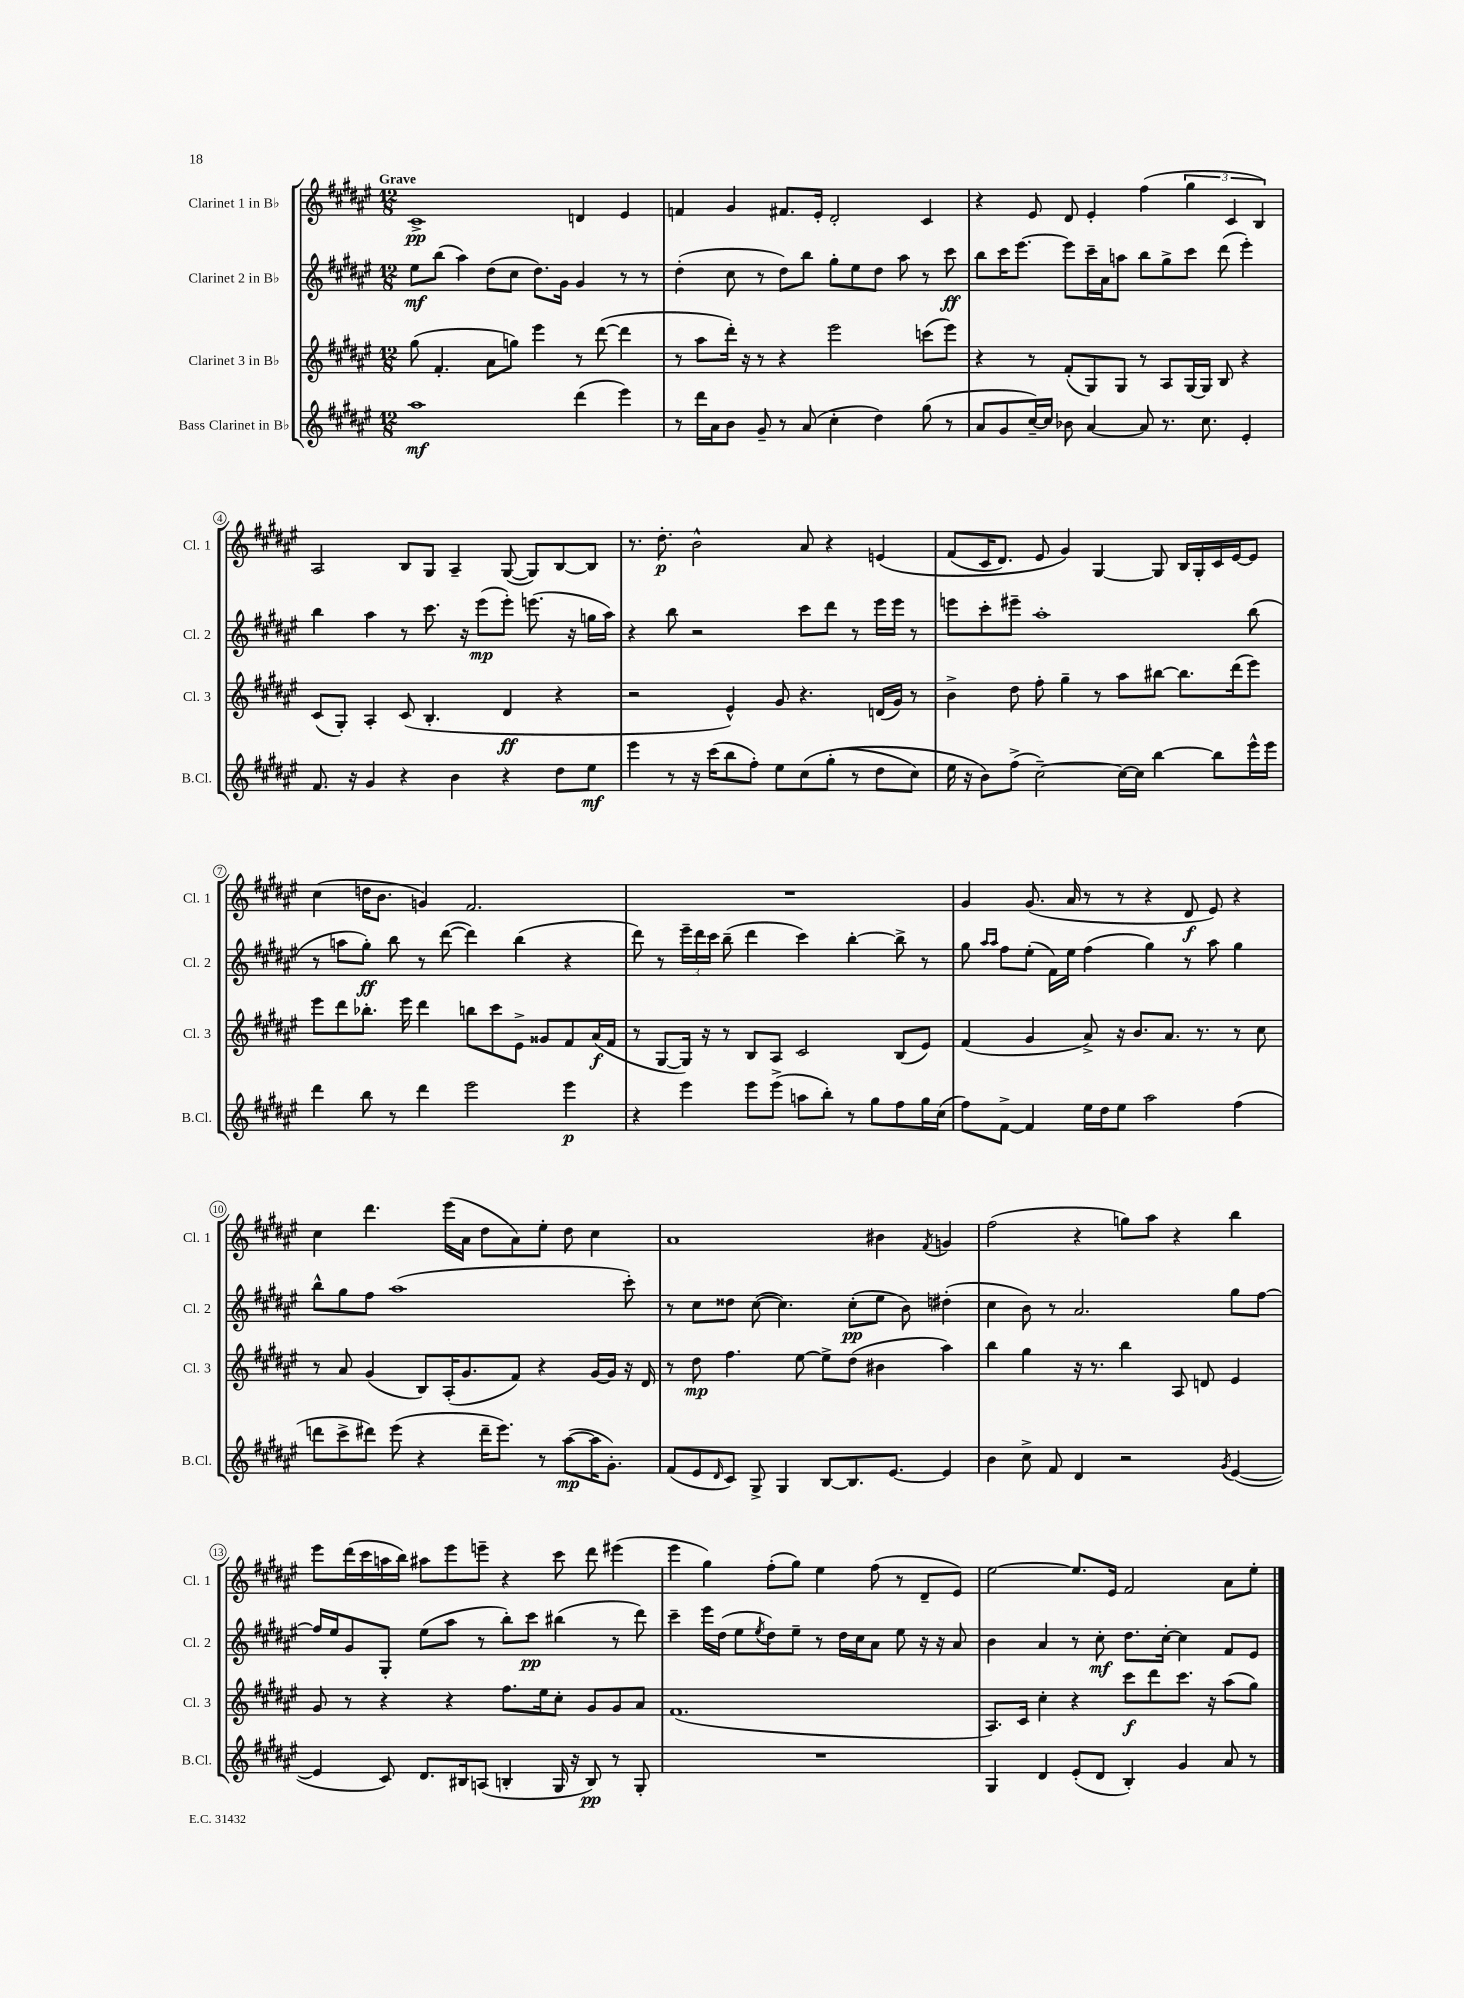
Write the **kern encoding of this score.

**kern	**dynam	**kern	**dynam	**kern	**dynam	**kern	**dynam
*part4	*part4	*part3	*part3	*part2	*part2	*part1	*part1
*staff4	*staff4	*staff3	*staff3	*staff2	*staff2	*staff1	*staff1
*I"Bass Clarinet in B♭	*	*I"Clarinet 3 in B♭	*	*I"Clarinet 2 in B♭	*	*I"Clarinet 1 in B♭	*
*I'B.Cl.	*	*I'Cl. 3	*	*I'Cl. 2	*	*I'Cl. 1	*
*clefG2	*	*clefG2	*	*clefG2	*	*clefG2	*
*k[f#c#g#d#a#e#]	*	*k[f#c#g#d#a#e#]	*	*k[f#c#g#d#a#e#]	*	*k[f#c#g#d#a#e#]	*
*M12/8	*	*M12/8	*	*M12/8	*	*M12/8	*
=1	=1	=1	=1	=1	=1	=1	=1
!	!	!	!	!	!	!LO:TX:a:B:t=Grave	!
1aa#	mf	(8gg#\	.	8ee#\L	mf	1c#^	pp
.	.	4.f#'/	.	(8bb\J	.	.	.
.	.	.	.	4aa#\)	.	.	.
.	.	8a#\L	.	(8dd#\L	.	.	.
.	.	8ggn\J)	.	8cc#\J	.	.	.
.	.	4eee#\	.	8.dd#\L)	.	.	.
.	.	.	.	16g#\Jk	.	.	.
(4ddd#\	.	8r	.	4g#/	.	4dn/	.
.	.	([8ddd#\	.	.	.	.	.
4eee#\)	.	4ddd#\]	.	8r	.	4e#/	.
.	.	.	.	8r	.	.	.
=2	=2	=2	=2	=2	=2	=2	=2
8r	.	8r	.	(4dd#'\	.	4fn/	.
16ddd#\LL	.	8aa#\L	.	.	.	.	.
16a#\J	.	.	.	.	.	.	.
8b\J	.	16ddd#'\Jk)	.	8cc#\	.	4g#/	.
.	.	16r	.	.	.	.	.
8g#~/	.	8r	.	8r	.	.	.
8r	.	4r	.	8dd#\L)	.	8.f#X/L	.
(8a#/	.	.	.	8bb\J	.	.	.
.	.	.	.	.	.	16e#'/Jk	.
4cc#'\	.	2eee#\	.	8gg#'\L	.	2d#'/	.
.	.	.	.	8ee#\	.	.	.
4dd#\)	.	.	.	8dd#\J	.	.	.
.	.	.	.	8aa#\	.	.	.
(8gg#\	.	(8cccn\L	.	8r	.	4c#/	.
8r	.	8eee#\J)	.	8ccc#\	ff	.	.
=3	=3	=3	=3	=3	=3	=3	=3
8a#/L	.	4r	.	8bb\L	.	4r	.
8g#/	.	.	.	16ccc#\K	.	.	.
.	.	.	.	[8.eee#\J	.	.	.
[16cc#~/L)	.	8r	.	.	.	8e#/	.
16cc#/JJ]	.	.	.	.	.	.	.
8b-X\	.	(8f#'/L	.	8eee#\L]	.	8d#/	.
[4a#/	.	8G#/)	.	16ccc#~\L	.	4e#'/	.
.	.	.	.	16a#\J	.	.	.
.	.	8G#/J	.	8aan\J	.	.	.
8a#/]	.	8r	.	8bb\L	.	(4ff#\	.
8.r	.	8A#/L	.	8gg#^\	.	.	.
.	.	[16G#/L	.	8ccc#\J	.	6gg#\	.
8.cc#\	.	16G#/JJ]	.	.	.	.	.
.	.	8B/	.	(8ddd#\	.	.	.
.	.	.	.	.	.	6c#/	.
4e#'/	.	4r	.	4eee#'\)	.	.	.
.	.	.	.	.	.	6B/)	.
!!LO:LB:g=z
=4	=4	=4	=4	=4	=4	=4	=4
8.f#/	.	(8c#/L	.	4bb\	.	2A#/	.
.	.	8G#'/J)	.	.	.	.	.
16r	.	.	.	.	.	.	.
4g#/	.	4A#'/	.	4aa#\	.	.	.
4r	.	(8c#/	.	8r	.	8B/L	.
.	.	4.B'/	.	8.ccc#\	.	8G#/J	.
4b\	.	.	.	.	.	4A#~/	.
.	.	.	.	16r	.	.	.
.	.	.	.	(8eee#\L	mp	.	.
4r	.	4d#/	ff	8eee#'\J)	.	([8G#/	.
.	.	.	.	(8.eeen\	.	8G#/L])	.
8dd#\L	.	4r	.	.	.	[8B/	.
.	.	.	.	16r	.	.	.
8ee#\J	mf	.	.	16ggn\LL	.	8B/J]	.
.	.	.	.	16aa#\JJ)	.	.	.
=5	=5	=5	=5	=5	=5	=5	=5
4eee#\	.	2r	.	4r	.	8.r	.
.	.	.	.	.	.	8.dd#'\	p
8r	.	.	.	8bb\	.	.	.
16r	.	.	.	2r	.	2b^^\	.
(16ccc#\KL	.	.	.	.	.	.	.
8bb\	.	4e#^^/)	.	.	.	.	.
8ff#'\J)	.	.	.	.	.	.	.
8ee#\L	.	8g#/	.	.	.	.	.
(8cc#\	.	4.r	.	8ccc#\L	.	8a#/	.
(8gg#'\J	.	.	.	8ddd#\J	.	4r	.
8r	.	.	.	8r	.	.	.
8dd#\L	.	(16dn/LL	.	16eee#\LL	.	(4en/	.
.	.	16g#/JJ)	.	16eee#\JJ	.	.	.
8cc#\J)	.	8r	.	8r	.	.	.
=6	=6	=6	=6	=6	=6	=6	=6
16ee#\	.	4b^\	.	8eeen\L	.	(8f#/L	.
16r	.	.	.	.	.	.	.
8b\L)	.	.	.	8ccc#'\	.	16c#/K	.
.	.	.	.	.	.	8.d#/J)	.
(8ff#^\J	.	8dd#\	.	8eee#X~\J	.	.	.
[2cc#~\)	.	8ff#'\	.	1aa#'	.	8e#/	.
.	.	4gg#~\	.	.	.	4g#/)	.
.	.	8r	.	.	.	[4G#/	.
16cc#\LL_	.	8aa#\L	.	.	.	.	.
16cc#\JJ]	.	.	.	.	.	.	.
[4bb\	.	[8bb#X\J	.	.	.	8G#/]	.
.	.	8.bb#\L]	.	.	.	16B/LL	.
.	.	.	.	.	.	16G#'/	.
8bb\L]	.	.	.	.	.	16c#/	.
.	.	(16ddd#\k	.	.	.	[16e#/J	.
16eee#^^\L	.	8eee#\J)	.	(8bb\	.	8e#/J]	.
16eee#\JJ	.	.	.	.	.	.	.
!!LO:LB:g=z
=7	=7	=7	=7	=7	=7	=7	=7
4ddd#\	.	8eee#\L	.	8r	.	(4cc#\	.
.	.	8ddd#\	.	8aan\L	.	.	.
8bb\	.	8.bb-X'\J	.	8gg#'\J)	ff	16ddn\KL	.
.	.	.	.	.	.	8.b\J	.
8r	.	.	.	8bb\	.	.	.
.	.	16eee#\	.	.	.	.	.
4ddd#\	.	4ddd#\	.	8r	.	4gn/)	.
.	.	.	.	([8ddd#\	.	.	.
2eee#\	.	8bbn\L	.	4ddd#\])	.	2.f#/	.
.	.	8ccc#\	.	.	.	.	.
.	.	8e#^\J	.	(4bb\	.	.	.
.	.	8g##X/L	.	.	.	.	.
4eee#\	p	8f#/	.	4r	.	.	.
.	.	(16a#/L	f	.	.	.	.
.	.	16f#/JJ	.	.	.	.	.
=8	=8	=8	=8	=8	=8	=8	=8
4r	.	8r	.	8ddd#\)	.	1.r	.
.	.	[8G#/L	.	8r	.	.	.
4eee#\	.	16G#/Jk])	.	24eee#~\LL	.	.	.
.	.	.	.	24ddd#\	.	.	.
.	.	16r	.	.	.	.	.
.	.	.	.	24ccc#\JJ	.	.	.
.	.	8r	.	(8bb~\	.	.	.
8eee#\L	.	8B/L	.	4ddd#\	.	.	.
(8eee#^\J	.	8A#/J	.	.	.	.	.
8aan\L	.	2c#/	.	4ccc#\)	.	.	.
8bb'\J)	.	.	.	.	.	.	.
8r	.	.	.	[4bb'\	.	.	.
8gg#\L	.	.	.	.	.	.	.
8ff#\	.	(8B/L	.	8bb^\]	.	.	.
16gg#\L	.	8e#/J)	.	8r	.	.	.
(16cc#\JJ	.	.	.	.	.	.	.
=9	=9	=9	=9	=9	=9	=9	=9
8ff#\L)	.	(4f#/	.	8gg#\	.	4g#/	.
.	.	.	.	16qqaa#/LL	.	.	.
.	.	.	.	16qqaa#/JJ	.	.	.
[8f#^\J	.	.	.	8ff#\L	.	.	.
4f#/]	.	4g#/	.	(8ee#'\J	.	(8.g#/	.
.	.	.	.	16f#\LL)	.	.	.
.	.	.	.	16ee#\JJ	.	16a#/	.
16ee#\LL	.	8a#^/)	.	(4ff#\	.	8r	.
16dd#\J	.	.	.	.	.	.	.
8ee#\J	.	16r	.	.	.	8r	.
.	.	8.b/L	.	.	.	.	.
2aa#\	.	.	.	4gg#\)	.	4r	.
.	.	8.a#/J	.	.	.	.	.
.	.	.	.	8r	.	8d#/	f
.	.	8.r	.	.	.	.	.
.	.	.	.	8aa#\	.	8e#/)	.
(4ff#\	.	8r	.	4gg#\	.	4r	.
.	.	8cc#\	.	.	.	.	.
!!LO:LB:g=z
=10	=10	=10	=10	=10	=10	=10	=10
8dddn\L	.	8r	.	8bb^^\L	.	4cc#\	.
8ccc#^\	.	8a#/	.	8gg#\	.	.	.
8ddd#X\J)	.	(4g#/	.	8ff#\J	.	4.ddd#\	.
(8eee#\	.	.	.	(1aa#	.	.	.
4r	.	8B/L)	.	.	.	.	.
.	.	(16A#'/K	.	.	.	(16eee#\LL	.
.	.	8.g#/	.	.	.	16a#\JJ	.
16ddd#~\KL	.	.	.	.	.	8dd#\L	.
8.eee#\J)	.	.	.	.	.	.	.
.	.	8f#/J)	.	.	.	8a#\)	.
8r	.	4r	.	.	.	8ee#'\J	.
([8aa#\L	mp	.	.	.	.	8dd#\	.
16aa#\K]	.	[16g#/LL	.	.	.	4cc#\	.
8.g#'\J)	.	16g#/JJ]	.	.	.	.	.
.	.	16r	.	8ccc#'\)	.	.	.
.	.	16d#/	.	.	.	.	.
=11	=11	=11	=11	=11	=11	=11	=11
(8f#/L	.	8r	.	8r	.	1a#	.
8e#/	.	8dd#\	mp	8cc#\L	.	.	.
16qqd#/	.	.	.	.	.	.	.
8c#/J)	.	4.ff#\	.	8dd##X\J	.	.	.
8G#^/	.	.	.	([8cc#\	.	.	.
4G#/	.	.	.	4.cc#\])	.	.	.
.	.	[8ee#\	.	.	.	.	.
[8B/L	.	8ee#^\L]	.	.	.	.	.
8.B/]	.	(8dd#\J	.	(8cc#'\L	pp	.	.
.	.	4b#X\	.	8ee#\J	.	4b#X\	.
[8.e#/J	.	.	.	.	.	.	.
.	.	.	.	8b\)	.	.	.
.	.	.	.	.	.	8qf#/	.
4e#/]	.	4aa#\)	.	(4dd#X'\	.	4gn/	.
=12	=12	=12	=12	=12	=12	=12	=12
4b\	.	4bb\	.	4cc#\	.	(2ff#\	.
8cc#^\	.	4gg#\	.	8b\)	.	.	.
8f#/	.	.	.	8r	.	.	.
4d#/	.	16r	.	2.a#/	.	4r	.
.	.	8.r	.	.	.	.	.
2r	.	4bb\	.	.	.	8ggn\L)	.
.	.	.	.	.	.	8aa#\J	.
.	.	8A#/	.	.	.	4r	.
.	.	8dn/	.	.	.	.	.
8qg#/	.	.	.	.	.	.	.
([4e#/	.	4e#/	.	8gg#\L	.	4bb\	.
.	.	.	.	[8ff#\J	.	.	.
!!LO:LB:g=z
=13	=13	=13	=13	=13	=13	=13	=13
4e#/]	.	8g#/	.	16ff#/LL]	.	8eee#\L	.
.	.	.	.	16ee#/J	.	.	.
.	.	8r	.	8g#/	.	(16ddd#\L	.
.	.	.	.	.	.	16ccc#\	.
8c#/)	.	4r	.	8G#'/J	.	16aan\	.
.	.	.	.	.	.	16bb\JJ)	.
8.d#/L	.	.	.	(8ee#\L	.	8aa#X\L	.
.	.	4r	.	8aa#\J	.	8eee#\	.
16B#X/k	.	.	.	.	.	.	.
(8An/J	.	.	.	8r	.	8eeen~\J	.
4Bn'/	.	8.ff#\L	.	8bb'\L)	.	4r	.
.	.	.	.	8ccc#\J	pp	.	.
.	.	16ee#\k	.	.	.	.	.
16G#/	.	8cc#'\J	.	(4bb#X\	.	8ccc#\	.
16r	.	.	.	.	.	.	.
8B/)	pp	8g#/L	.	.	.	8ddd#\	.
8r	.	8g#/	.	8r	.	(4eee#X\	.
8G#'/	.	8a#/J	.	8ddd#\)	.	.	.
=14	=14	=14	=14	=14	=14	=14	=14
1.r	.	(1.f#	.	4ccc#~\	.	4eee#\	.
.	.	.	.	16eee#\LL	.	4gg#\)	.
.	.	.	.	(16dd#\JJ	.	.	.
.	.	.	.	8ee#\L	.	.	.
.	.	.	.	8qee#/	.	.	.
.	.	.	.	8dd#\)	.	(8ff#'\L	.
.	.	.	.	8ee#~\J	.	8gg#\J)	.
.	.	.	.	8r	.	4ee#\	.
.	.	.	.	16dd#\LL	.	.	.
.	.	.	.	16cc#\J	.	.	.
.	.	.	.	8a#\J	.	(8ff#\	.
.	.	.	.	8ee#\	.	8r	.
.	.	.	.	16r	.	8d#~/L	.
.	.	.	.	16r	.	.	.
.	.	.	.	8a#/	.	8e#/J)	.
=15	=15	=15	=15	=15	=15	=15	=15
4G#/	.	8.A#/L)	.	4b\	.	[2ee#\	.
.	.	16c#/Jk	.	.	.	.	.
4d#/	.	4cc#'\	.	4a#/	.	.	.
(8e#'/L	.	4r	.	8r	.	8.ee#/L]	.
8d#/J	.	.	.	8cc#'\	mf	.	.
.	.	.	.	.	.	16e#/Jk	.
4B'/)	.	8ccc#\L	f	8.dd#\L	.	2f#/	.
.	.	8ddd#\	.	.	.	.	.
.	.	.	.	[16cc#'\Jk	.	.	.
4g#/	.	8.ccc#\J	.	4cc#\]	.	.	.
.	.	16r	.	.	.	.	.
8a#/	.	(8aa#\L	.	8f#/L	.	8a#\L	.
8r	.	8gg#\J)	.	8e#/J	.	8ee#'\J	.
==	==	==	==	==	==	==	==
*-	*-	*-	*-	*-	*-	*-	*-
